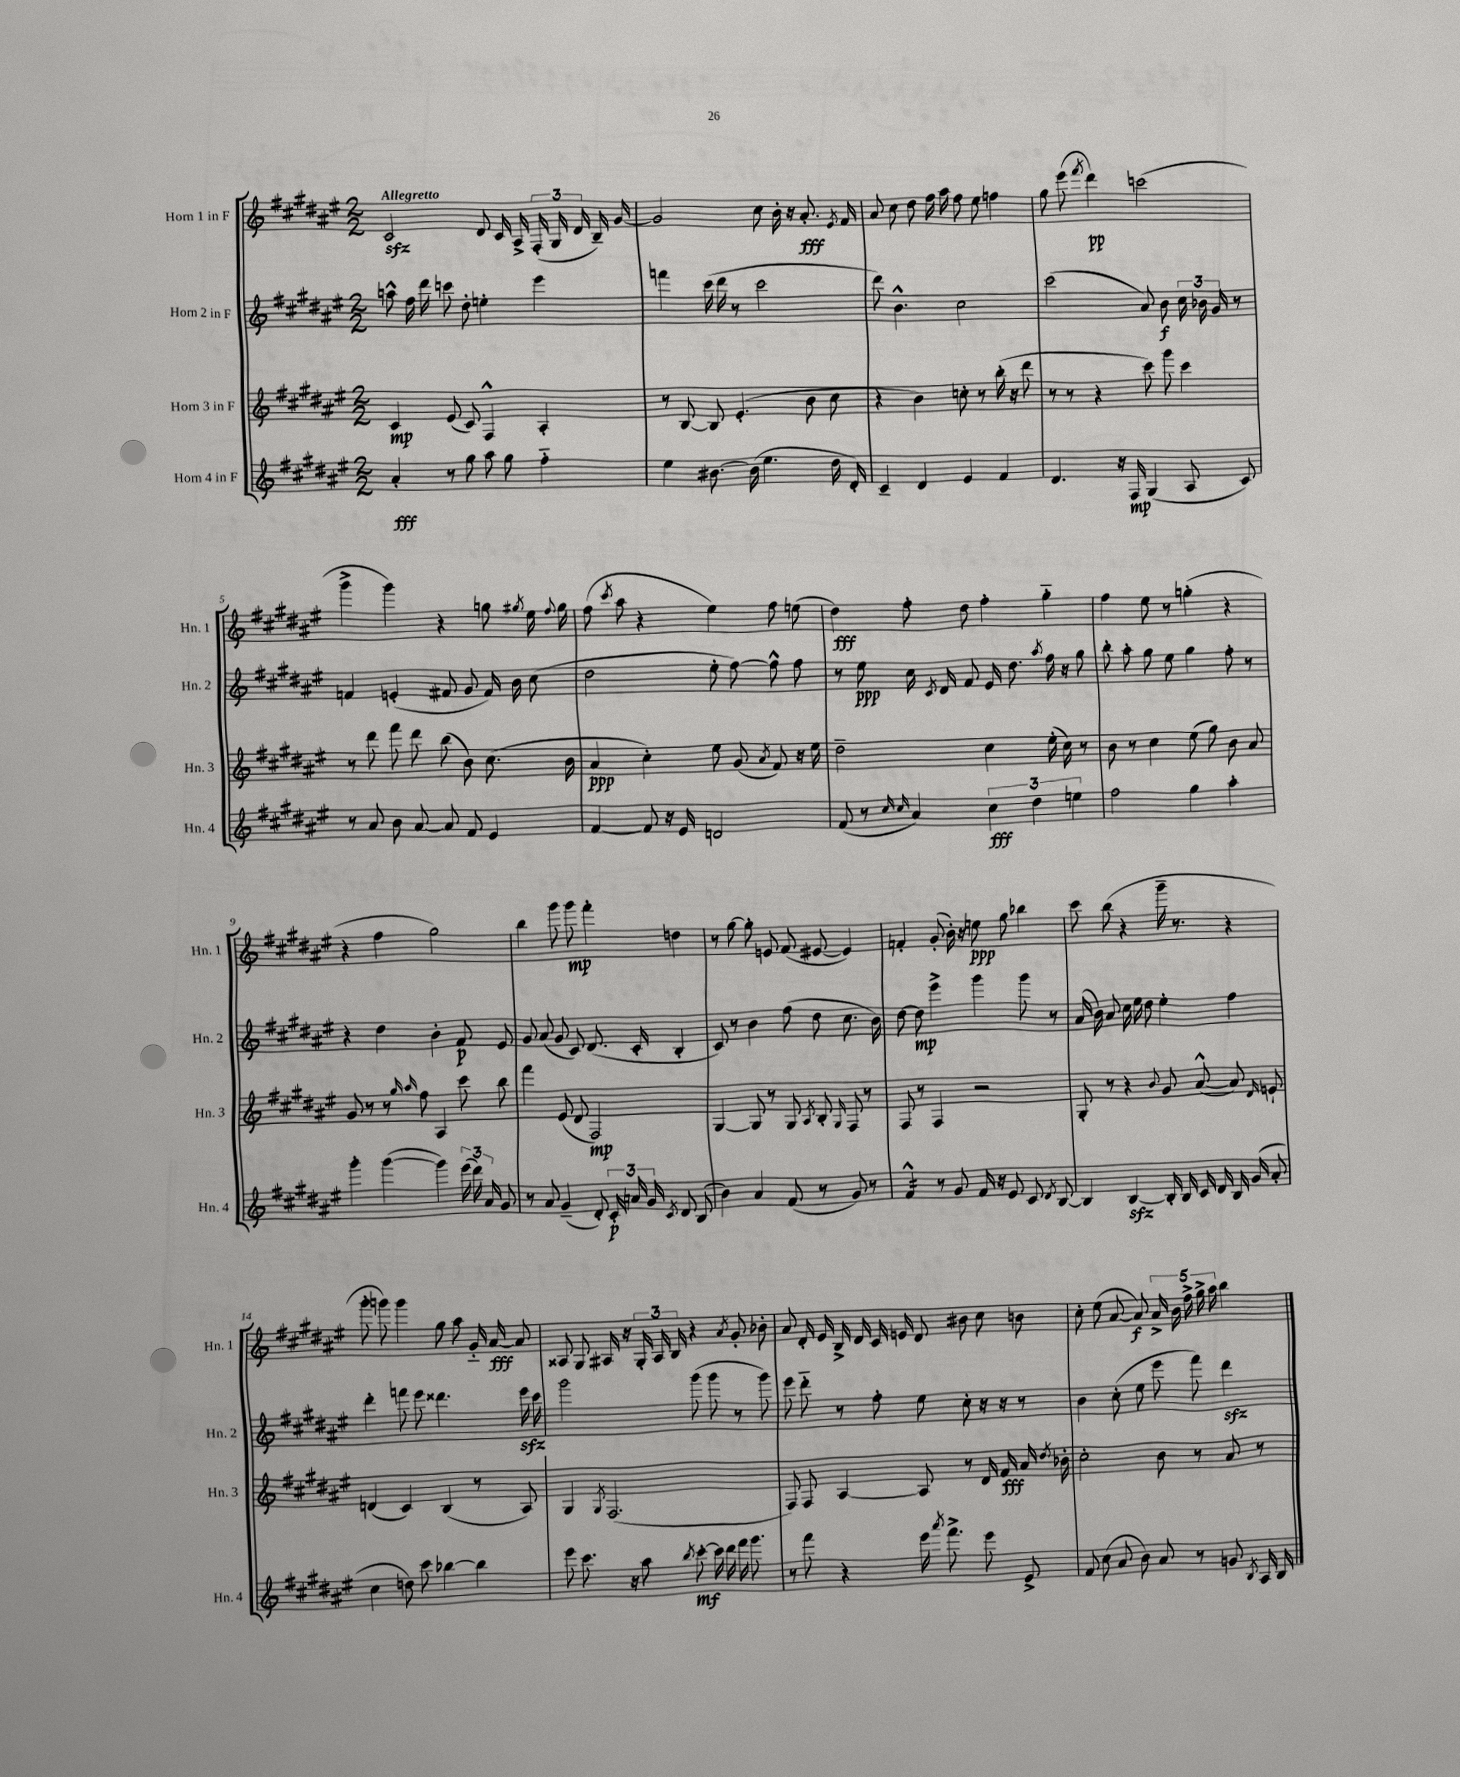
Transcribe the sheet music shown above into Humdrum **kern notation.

**kern	**kern	**kern	**kern
*staff4	*staff3	*staff2	*staff1
*clefG2	*clefG2	*clefG2	*clefG2
*k[f#c#g#d#a#e#]	*k[f#c#g#d#a#e#]	*k[f#c#g#d#a#e#]	*k[f#c#g#d#a#e#]
*M2/2	*M2/2	*M2/2	*M2/2
4a#'/	4c#/	8aa^^\	2c#/
.	.	16ff#\	.
.	.	16ddd#\	.
8r	(8e#/	8ccc\	.
8gg#\	8c#/)	8dd#'\	.
8aa#\	4F#^^/	4ee'\	8d#/
8gg#\	.	.	16c#/
.	.	.	16A#^/
4ff#'~\	4A#'/	4eee#\	(24F#'/
.	.	.	24G#/
.	.	.	24d#/
.	.	.	16B~/)
.	.	.	[16g#/
=	=	=	=
4ee#\	8r	4fff\	2g#/]
.	[8B/	.	.
[8.b#\	8B/]	(16ccc#\	.
.	.	16ddd#\	.
.	(4.e#'/	8r	.
(16b#\]	.	.	.
4.ee#\	.	2ccc#\	8cc#\
.	.	.	16b'\
.	.	.	16r
.	8b\	.	8.a#'/
16dd#\	8cc#\	.	.
.	.	.	8qe#/
16d#'/)	.	.	16f#/
=	=	=	=
4c#~/	4r	8ddd#\)	8a#/
.	.	4.b^^\	8cc#\
4d#/	4b\)	.	8dd#\
.	.	.	16ff#\
.	.	.	16aa#\
4e#/	8cc'\	2cc#\	8ff#\
.	8r	.	8ee#\
4f#/	(16bb'\	.	4ff\
.	16r	.	.
.	8ddd#\	.	.
=	=	=	=
4.d#/	8r	(2ccc#\	8gg#\
.	8r	.	(8eee#\
.	.	.	8qfff#/
.	4r	.	4ddd#\)
16r	.	.	.
16F#/	.	.	.
(4G#/	8ccc#\)	8a#/)	(2ccc\
.	8ggg#\	8b\	.
8A#/	4ccc#\	24cc#\	.
.	.	24b-\	.
.	.	24g#/	.
8c#/)	.	8r	.
=	=	=	=
8r	8r	4f/	4ggg#^\
8a#/	8ddd#\	.	.
8b\	8fff#\	(4e'/	4ggg#\)
[8a#/	8ddd#\	.	.
8a#/]	(8bb\	8f#/	4r
8f#/	8b\)	8g#/	.
4e#/	(8.cc#\	16f#/)	8gg\
.	.	16b\	.
.	.	.	8qgg#/
.	.	(8cc#\	16ee#\
.	.	.	8qqff#/
.	16b\	.	16gg#\
=	=	=	=
[4f#/	4a#/	2dd#\	(8ff#\
.	.	.	8qccc#/
.	.	.	8aa#\
8f#/]	4cc#'\)	.	4r
16r	.	.	.
16e#/	.	.	.
2d/	8ee#\	8ee#'\	4ee#\)
.	(8g#/	[8ff#\)	.
.	8qa#/	.	.
.	8f#/)	8ff#^^\]	8ff#\
.	16r	8ff#\	(8ee\
.	16ee#\	.	.
=	=	=	=
(8f#/	2dd#~\	8r	4dd#\)
8r	.	8ee#\	.
16qqcc#/	.	.	.
16qqcc#/	.	.	.
4a#/)	.	16cc#\	8ff#'\
.	.	8qc#/	.
.	.	16d#/	.
.	.	8f#/	8dd#\
6cc#\	4cc#\	16e#/	4ff#'\
.	.	8.dd#\	.
6dd#\	.	.	.
.	.	8qaa#/	.
.	(16ee#'\	16ff#\	4gg#'~\
.	16cc#\)	16r	.
6ee\	.	.	.
.	8r	8gg#\	.
=	=	=	=
2ff#\	8b\	8bb'\	4ff#\
.	8r	8aa#'\	.
.	4cc#\	8gg#\	8ee#\
.	.	8ee#\	8r
4gg#\	(8ee#\	4gg#\	(4gg'\
.	8gg#\)	.	.
4aa#'\	8b\	8ff#'\	4r
.	8a#/	8r	.
=	=	=	=
4ggg#'\	8g#/	4r	4r
.	8r	.	.
([4ggg#\	8r	4dd#\	4ff#\
.	16qqgg#/	.	.
.	16qqaa#/	.	.
.	8ff#\	.	.
4ggg#\])	4A#/	4b'\	2gg#\)
(24eee#\	8ccc#\	8f#/	.
24ddd#\)	.	.	.
24a#/	.	.	.
8g#/	8bb\	8e#/	.
=	=	=	=
8r	4fff#\	8g#/	4bb\
8a#/	.	(8a#/	.
(4g#~/	(8e#/	8g#/	8ggg#\
.	8d#/	8c#/)	8ggg#\
8d#'/)	2F#/)	(8.d#/	4fff#'\
24c#'/	.	.	.
24a/	.	.	.
.	.	16c#'/	.
24g#/	.	.	.
8qc#/	.	.	.
8d#/	.	4B'/	4dd\
(8B/	.	.	.
=	=	=	=
4b\)	[4G#/	8c#/)	8r
.	.	8r	[8gg#\
4a#/	8G#/]	4b\	8gg#'\]
.	8r	.	8e/
(8f#/	8G#/	(8ff#\	(8f#/
.	8qA#/	.	.
8r	8B'/	8dd#\	[8e#/
.	16qqG#/	.	.
8g#/)	8F#/	8.cc#\	4e#/])
8r	8r	.	.
.	.	16b\)	.
=	=	=	=
4f#^^/	8F#/	[8dd#\	4f'/
.	8r	8dd#\]	.
8r	4F#/	4eee#^\	(8g#'/
8g#/	.	.	16b'\)
.	.	.	16r
16f#/	2r	4ggg#\	8ee\
16r	.	.	.
8e#/	.	.	8gg#\
8c#/	.	8ggg#\	4bb-\
8qd#/	.	.	.
[8B/	.	8r	.
=	=	=	=
4B/]	8G#'/	(16a#/	8ccc#\
.	.	16b\)	.
.	8r	8a#/	(8bb\
[4B/	4r	16cc#\	4r
.	.	16ee#\	.
.	.	8dd#\	.
.	8qqb/	.	.
16B'/]	8g#/	4ee#'\	16ggg#~\
16B/	.	.	8.r
16c#/	([8a#^^/	.	.
16d#/	.	.	.
16B/	8a#/])	4ff#\	4r
(16g#/	.	.	.
.	16qqd#/	.	.
8a#'/	8e`/	.	.
=	=	=	=
4cc#\	(4d/	4ddd#'\	8ggg#'\
.	.	.	8ggg\)
8dd\)	4c#/)	8fff\	4ggg\
8ccc#\	.	8eee#\	.
[4bb-\	(4B/	4.ddd##\	8gg#\
.	.	.	8aa#\
4bb-\]	8r	.	16g#'~/
.	.	.	[16a#/
.	8A#/)	16eee#\	8a#/]
.	.	16ccc#\	.
=	=	=	=
8eee#\	4G#/	2ggg#\	8A##/
8.ccc#\	.	.	8G#/
.	8qG#/	.	.
.	(2.F#/	.	16A#/
16r	.	.	16r
8aa#\	.	.	24G#'/
.	.	.	24A#/
.	.	.	24B/
8qbb/	.	.	.
[8ccc#'\	.	(8ggg#\	4r
16ccc#\]	.	8ggg#\	.
16ddd#\	.	.	.
.	.	.	8qa#/
16fff#\	.	8r	8g#'/
8.ggg#\	.	.	.
.	.	8ggg#\)	8b-'\
=	=	=	=
8r	8F#/)	8eee#\	8a#/
8fff#\	8F#/	8ddd#'~\	16d#'/
.	.	.	16e#/
4r	[4A#/	8r	16B^/
.	.	.	16d#/
.	.	8ff#'\	16c#/
.	.	.	16e/
16eee#\	8A#/]	8ee#\	8d#/
8qaaa#/	.	.	.
8.fff#^\	.	.	.
.	8r	8cc#'\	8b#\
8eee#\	16d#/	16r	8cc#\
.	16f#/	16r	.
8e#^/	16a#/	8r	8b\
.	8qdd#/	.	.
.	16b-'\	.	.
=	=	=	=
8f#/	2cc#'\	4b\	8cc#'\
(8cc#\	.	.	(8ee#\
8a#/	.	(8cc#'\	[8a#/
8b\)	.	8ee#\	8a#/])
8a#/	8b\	8eee#\	20a#^/
.	.	.	20b\
.	.	.	20ff#^\
8r	8r	8fff#\)	.
.	.	.	20gg#^\
.	.	.	20aa#\
8g/	8a#/	4ddd#\	4bb\
8qB/	.	.	.
16A#/	8r	.	.
16B/	.	.	.
==	==	==	==
*-	*-	*-	*-
